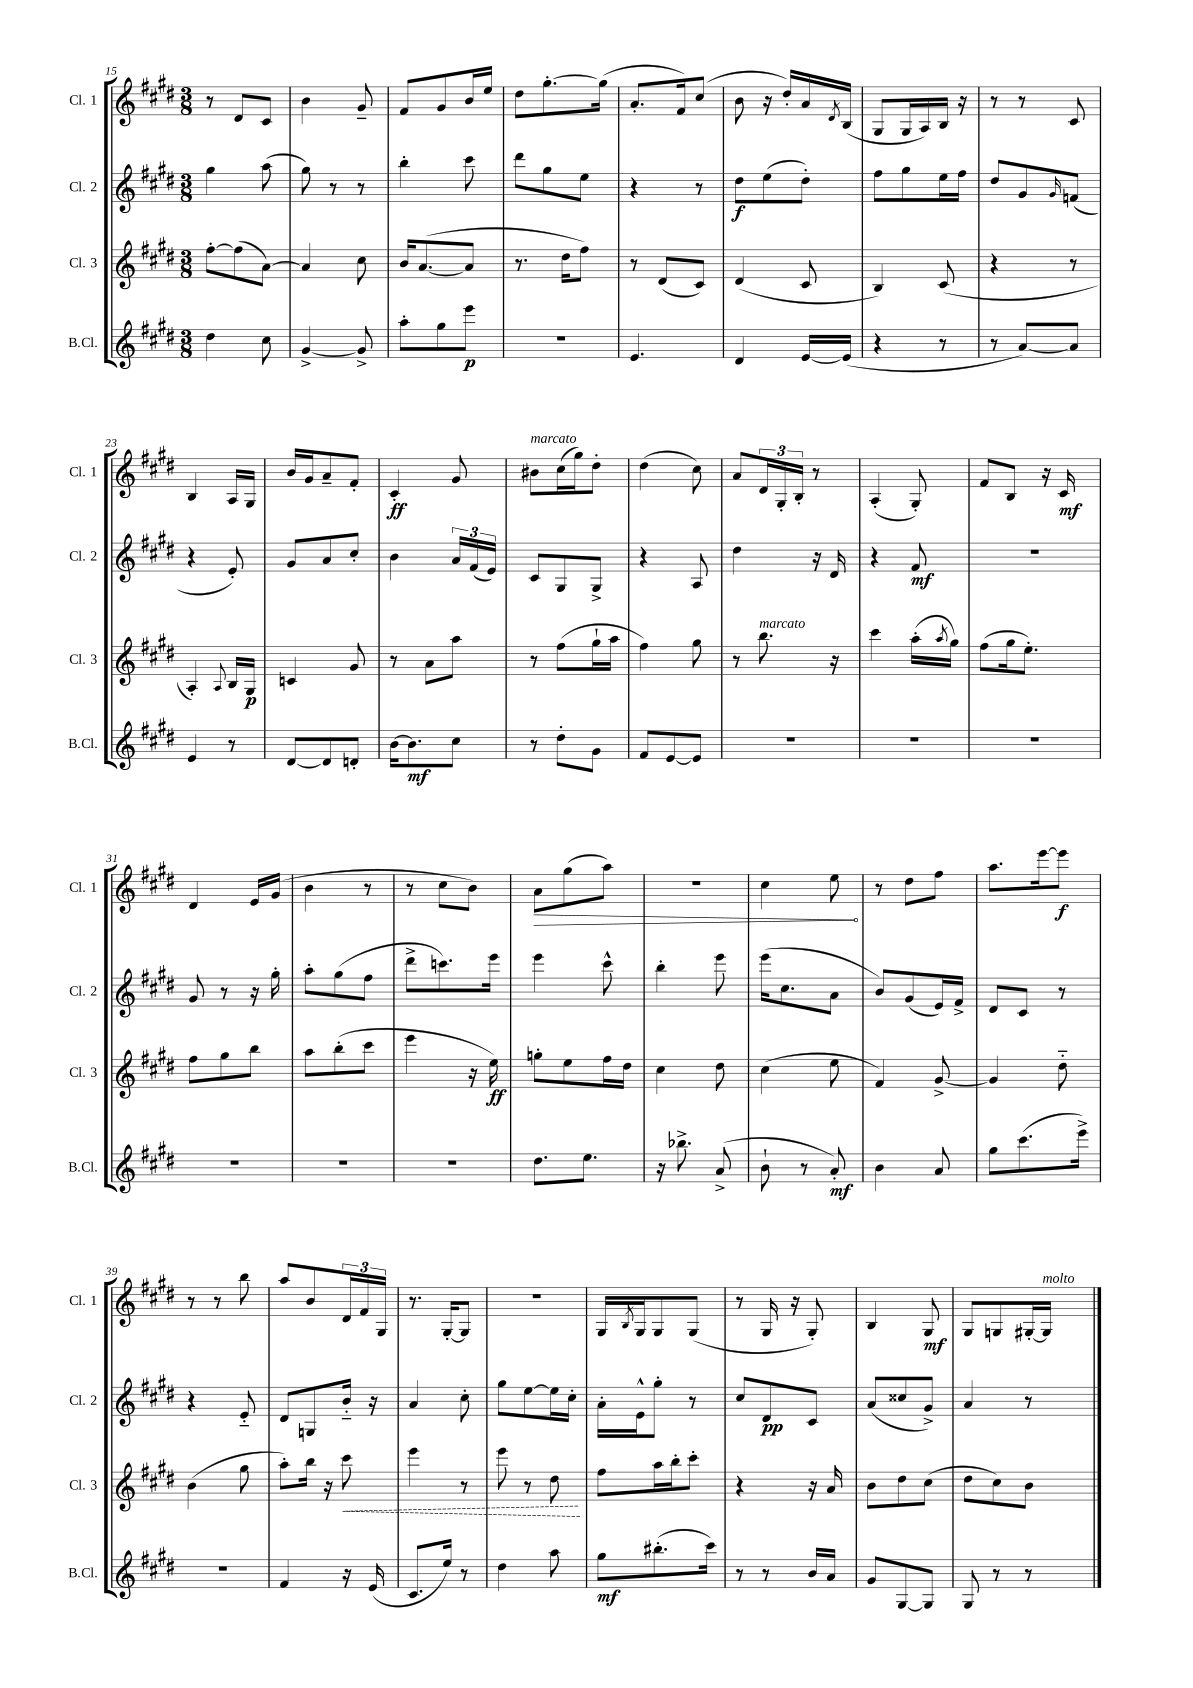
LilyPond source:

<<
\new StaffGroup <<
\new Staff = "s0" \with { instrumentName = "Cl. 1" shortInstrumentName = "Cl. 1" } {
    \clef treble \key e \major \numericTimeSignature \time 3/8
    r8 dis'8 cis'8 |
    b'4 gis'8-- |
    fis'8 gis'8 b'16 e''16 |
    dis''8 gis''8.~-. gis''16( |
    a'8.-. fis'16) cis''8( |
    b'8 r16 dis''16-.) a'16 \acciaccatura { dis'8 } b16( |
    gis8 gis16 a16) b16 r16 |
    r8 r8 cis'8 |
    b4 a16 gis16 |
    b'16 gis'16 a'8-- fis'8-. |
    cis'4-.\ff gis'8 |
    bis'8^\markup { \italic "marcato" } cis''16( gis''16) dis''8-. |
    dis''4( cis''8) |
    a'8 \tuplet 3/2 { dis'16 gis16-. b16-. } r8 |
    a4-.( gis8-.) |
    fis'8 b8 r16 cis'16\mf |
    dis'4 e'16 gis'16( |
    b'4 r8 |
    r8 cis''8 b'8) |
    \once \override Hairpin.circled-tip = ##t a'8\> gis''8( a''8) |
    R4. |
    cis''4 e''8\! |
    r8 dis''8 fis''8 |
    a''8. e'''16~ e'''8\f |
    r8 r8 b''8 |
    a''8 b'8 \tuplet 3/2 { dis'16 fis'16 gis16 } |
    r8. gis16~-. gis8 |
    R4. |
    gis16 \acciaccatura { b8 } gis16 gis8 gis8( |
    r8 gis16 r16 gis8-.) |
    b4 gis8\mf |
    gis8 g8 gis16~-. gis16^\markup { \italic "molto" } \bar "|." |
}
\new Staff = "s1" \with { instrumentName = "Cl. 2" shortInstrumentName = "Cl. 2" } {
    \clef treble \key e \major \numericTimeSignature \time 3/8
    gis''4 a''8( |
    gis''8) r8 r8 |
    b''4-. cis'''8 |
    dis'''8 gis''8 e''8 |
    r4 r8 |
    dis''8\f e''8( dis''8-.) |
    fis''8 gis''8 e''16 fis''16 |
    dis''8 gis'8 \grace { gis'16 } f'8( |
    r4 e'8-.) |
    gis'8 a'8 cis''8-. |
    b'4 \tuplet 3/2 { a'16 fis'16( e'16) } |
    cis'8 gis8 gis8-> |
    r4 a8 |
    dis''4 r16 dis'16 |
    r4 fis'8\mf |
    R4. |
    gis'8 r8 r16 gis''16-. |
    a''8-. gis''8( fis''8 |
    dis'''8-> c'''8.) e'''16 |
    e'''4 cis'''8-^ |
    b''4-. e'''8 |
    e'''16( cis''8. a'8 |
    b'8) gis'8( e'16) fis'16-> |
    dis'8 cis'8 r8 |
    r4 e'8-_ |
    dis'8 g8 b'16-_ r16 |
    a'4 cis''8-. |
    gis''8 e''8~ e''16 cis''16-. |
    a'16-. e'16-^ gis''8-. r8 |
    cis''8 dis'8\pp cis'8 |
    a'8( cisis''8 gis'8->) |
    a'4 r8 \bar "|." |
}
\new Staff = "s2" \with { instrumentName = "Cl. 3" shortInstrumentName = "Cl. 3" } {
    \clef treble \key e \major \numericTimeSignature \time 3/8
    fis''8~-. fis''8( a'8~) |
    a'4 cis''8 |
    b'16 a'8.~( a'8 |
    r8. dis''16 fis''8) |
    r8 dis'8( cis'8) |
    dis'4( cis'8 |
    b4) cis'8( |
    r4 r8 |
    a4-.) \appoggiatura { a8 } b16 gis16\p |
    c'4 gis'8 |
    r8 a'8 a''8 |
    r8 fis''8( gis''16-! a''16 |
    fis''4) gis''8 |
    r8 b''8.^\markup { \italic "marcato" } r16 |
    cis'''4 a''16-.( \acciaccatura { a''8 } gis''16) |
    fis''8( gis''16 e''8.-.) |
    fis''8 gis''8 b''8 |
    a''8 b''8-.( cis'''8 |
    e'''4 r16 e''16\ff) |
    g''8-. e''8 fis''16 dis''16 |
    cis''4 dis''8 |
    cis''4( e''8 |
    fis'4) gis'8~-> |
    gis'4 dis''8-_ |
    b'4( gis''8 |
    a''8-.) b''16 r16 \once \override Hairpin.style = #'dashed-line cis'''8\< |
    e'''4 r8 |
    e'''8 r8 dis''8\! |
    fis''8 a''16 b''16-. cis'''8-. |
    r4 r16 a'16 |
    b'8 dis''8 cis''8( |
    dis''8 cis''8) b'8 \bar "|." |
}
\new Staff = "s3" \with { instrumentName = "B.Cl." shortInstrumentName = "B.Cl." } {
    \clef treble \key e \major \numericTimeSignature \time 3/8
    dis''4 cis''8 |
    gis'4~-> gis'8-> |
    a''8-. gis''8 e'''8\p |
    R4. |
    e'4. |
    dis'4 e'16~ e'16( |
    r4 r8 |
    r8 a'8~) a'8 |
    e'4 r8 |
    dis'8~ dis'8 d'8-. |
    b'16~ b'8.\mf cis''8 |
    r8 dis''8-. gis'8 |
    fis'8 e'8~ e'8 |
    R4. |
    R4. |
    R4. |
    R4. |
    R4. |
    R4. |
    dis''8. e''8. |
    r16 bes''8.-> a'8->( |
    b'8-! r8 a'8-.\mf) |
    b'4 a'8 |
    gis''8 cis'''8.( e'''16->) |
    R4. |
    fis'4 r16 e'16( |
    cis'8. e''16) r8 |
    dis''4 a''8 |
    gis''8\mf bis''8.-.( cis'''16) |
    r8 r8 b'16 a'16 |
    gis'8 gis8~ gis8 |
    gis8 r8 r8 \bar "|." |
}
>>
>>
\layout { \context { \Score currentBarNumber = #15 } }
